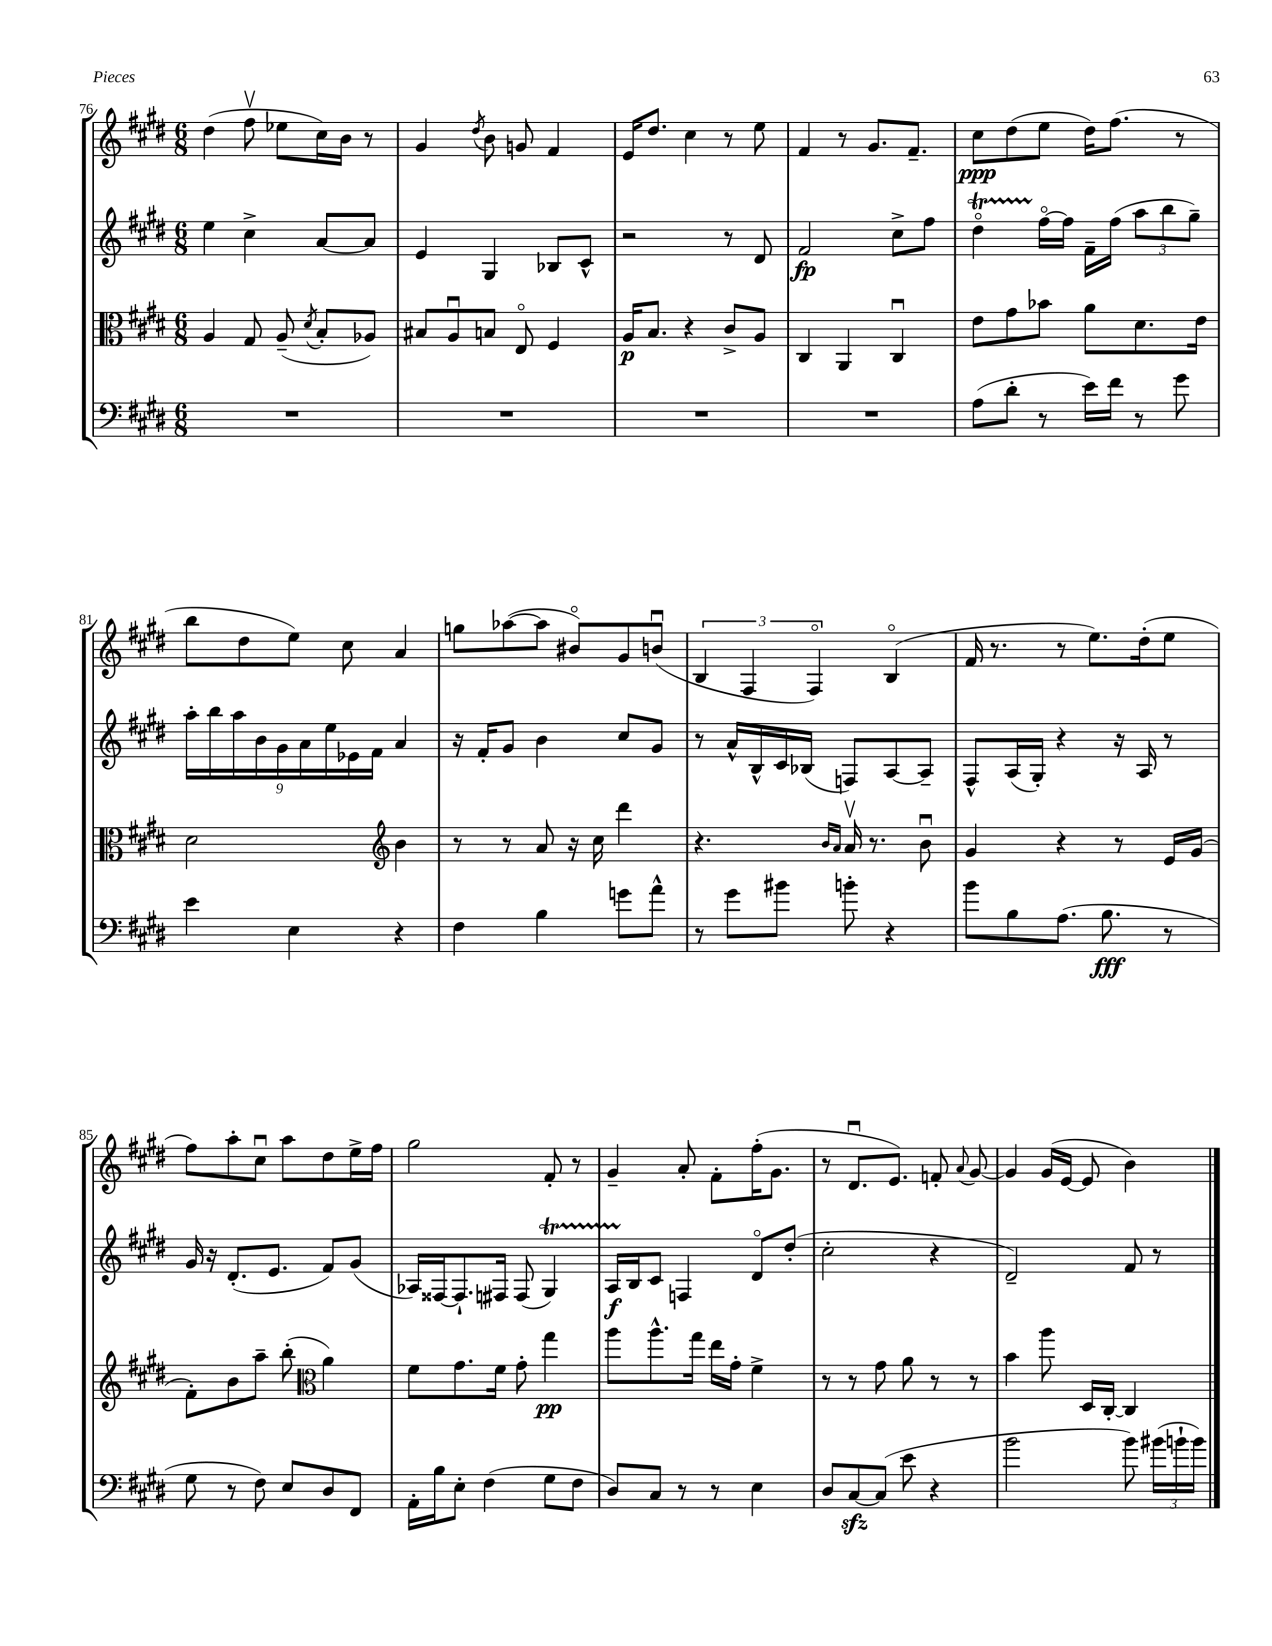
<<
\new StaffGroup <<
\new Staff = "s0" {
    \clef treble \key e \major \numericTimeSignature \time 6/8
    \autoBeamOff dis''4( fis''8\upbow ees''8[ cis''16) b'16] r8 |
    gis'4 \acciaccatura { dis''8 } b'8 g'8 fis'4 |
    e'16[ dis''8.] cis''4 r8 e''8 |
    fis'4 r8 gis'8.[ fis'8.]-- |
    cis''8[\ppp dis''8( e''8] dis''16[) fis''8.]( r8 |
    b''8[ dis''8 e''8]) cis''8 a'4 |
    g''8[ aes''8~( aes''8] bis'8[\flageolet) gis'8 b'8]\downbow( |
    \tuplet 3/2 { b4 fis4 fis4\flageolet) } b4\flageolet( |
    fis'16 r8. r8 e''8.[) dis''16-.( e''8] |
    fis''8[) a''8-. cis''8]\downbow a''8[ dis''8 e''16-> fis''16] |
    gis''2 fis'8-. r8 |
    gis'4-- a'8-. fis'8[-. fis''16-.( gis'8.] |
    r8 dis'8.[\downbow e'8.]) f'8-. \appoggiatura { a'8 } gis'8~ |
    gis'4 gis'16[( e'16]~ e'8 b'4) \bar "|." |
}
\new Staff = "s1" {
    \clef treble \key e \major \numericTimeSignature \time 6/8
    \autoBeamOff e''4 cis''4-> a'8[~ a'8] |
    e'4 gis4 bes8[ cis'8]-^ |
    r2 r8 dis'8 |
    fis'2\fp cis''8[-> fis''8] |
    dis''4\flageolet\startTrillSpan fis''16[~\flageolet\stopTrillSpan fis''16] fis'16[-- fis''16]( \tuplet 3/2 { a''8[ b''8 gis''8]--) } |
    \tuplet 9/8 { a''16[-. b''16 a''16 b'16 gis'16 a'16 e''16 ees'16 fis'16] } a'4 |
    r16 fis'16[-. gis'8] b'4 cis''8[ gis'8] |
    r8 a'16[-^ b16-^ cis'16 bes16]( f8[) a8~ a8]-- |
    fis8[-^ a16( gis16]-.) r4 r16 a16 r8 |
    gis'16 r16 dis'8.[-.( e'8.] fis'8[) gis'8]( |
    aes16[) fisis16~ fisis8.-! fis16] fis8( gis4\startTrillSpan) |
    a16[\f b16\stopTrillSpan cis'8] f4 dis'8[\flageolet dis''8]-.( |
    cis''2-. r4 |
    dis'2--) fis'8 r8 \bar "|." |
}
\new Staff = "s2" {
    \clef alto \key e \major \numericTimeSignature \time 6/8
    \autoBeamOff a4 gis8 a8--( \acciaccatura { dis'8 } b8[-. aes8]) |
    bis8[ a8\downbow b8] e8\flageolet fis4 |
    a16[\p b8.] r4 cis'8[-> a8] |
    cis4 a,4 cis4\downbow |
    e'8[ gis'8 bes'8] a'8[ dis'8. e'16] |
    dis'2 \clef treble b'4 |
    r8 r8 a'8 r16 cis''16 dis'''4 |
    r4. \grace { b'16[ a'16] } a'16\upbow r8. b'8\downbow |
    gis'4 r4 r8 e'16[ gis'16]( |
    fis'8[-.) b'8 a''8]-- b''8-.( \clef alto a'4) |
    fis'8[ gis'8. fis'16] gis'8-. gis''4\pp |
    a''8[ a''8.-^ gis''16] e''16[ gis'16]-. fis'4-> |
    r8 r8 gis'8 a'8 r8 r8 |
    b'4 a''8 dis16[ cis16]~-. cis4 \bar "|." |
}
\new Staff = "s3" {
    \clef bass \key e \major \numericTimeSignature \time 6/8
    \autoBeamOff R2. |
    R2. |
    R2. |
    R2. |
    a8[( dis'8]-. r8 e'16[) fis'16] r8 gis'8 |
    e'4 e4 r4 |
    fis4 b4 g'8[ a'8]-^ |
    r8 gis'8[ bis'8] b'8-. r4 |
    b'8[ b8 a8.]( b8.\fff r8 |
    gis8 r8 fis8) e8[ dis8 fis,8] |
    a,16[-. b16 e8]-. fis4( gis8[ fis8] |
    dis8[) cis8] r8 r8 e4 |
    dis8[ cis8~\sfz cis8]( e'8 r4 |
    b'2 b'8) \tuplet 3/2 { bis'16[( b'16-! b'16]) } \bar "|." |
}
>>
>>
\layout { \context { \Score currentBarNumber = #76 } }
